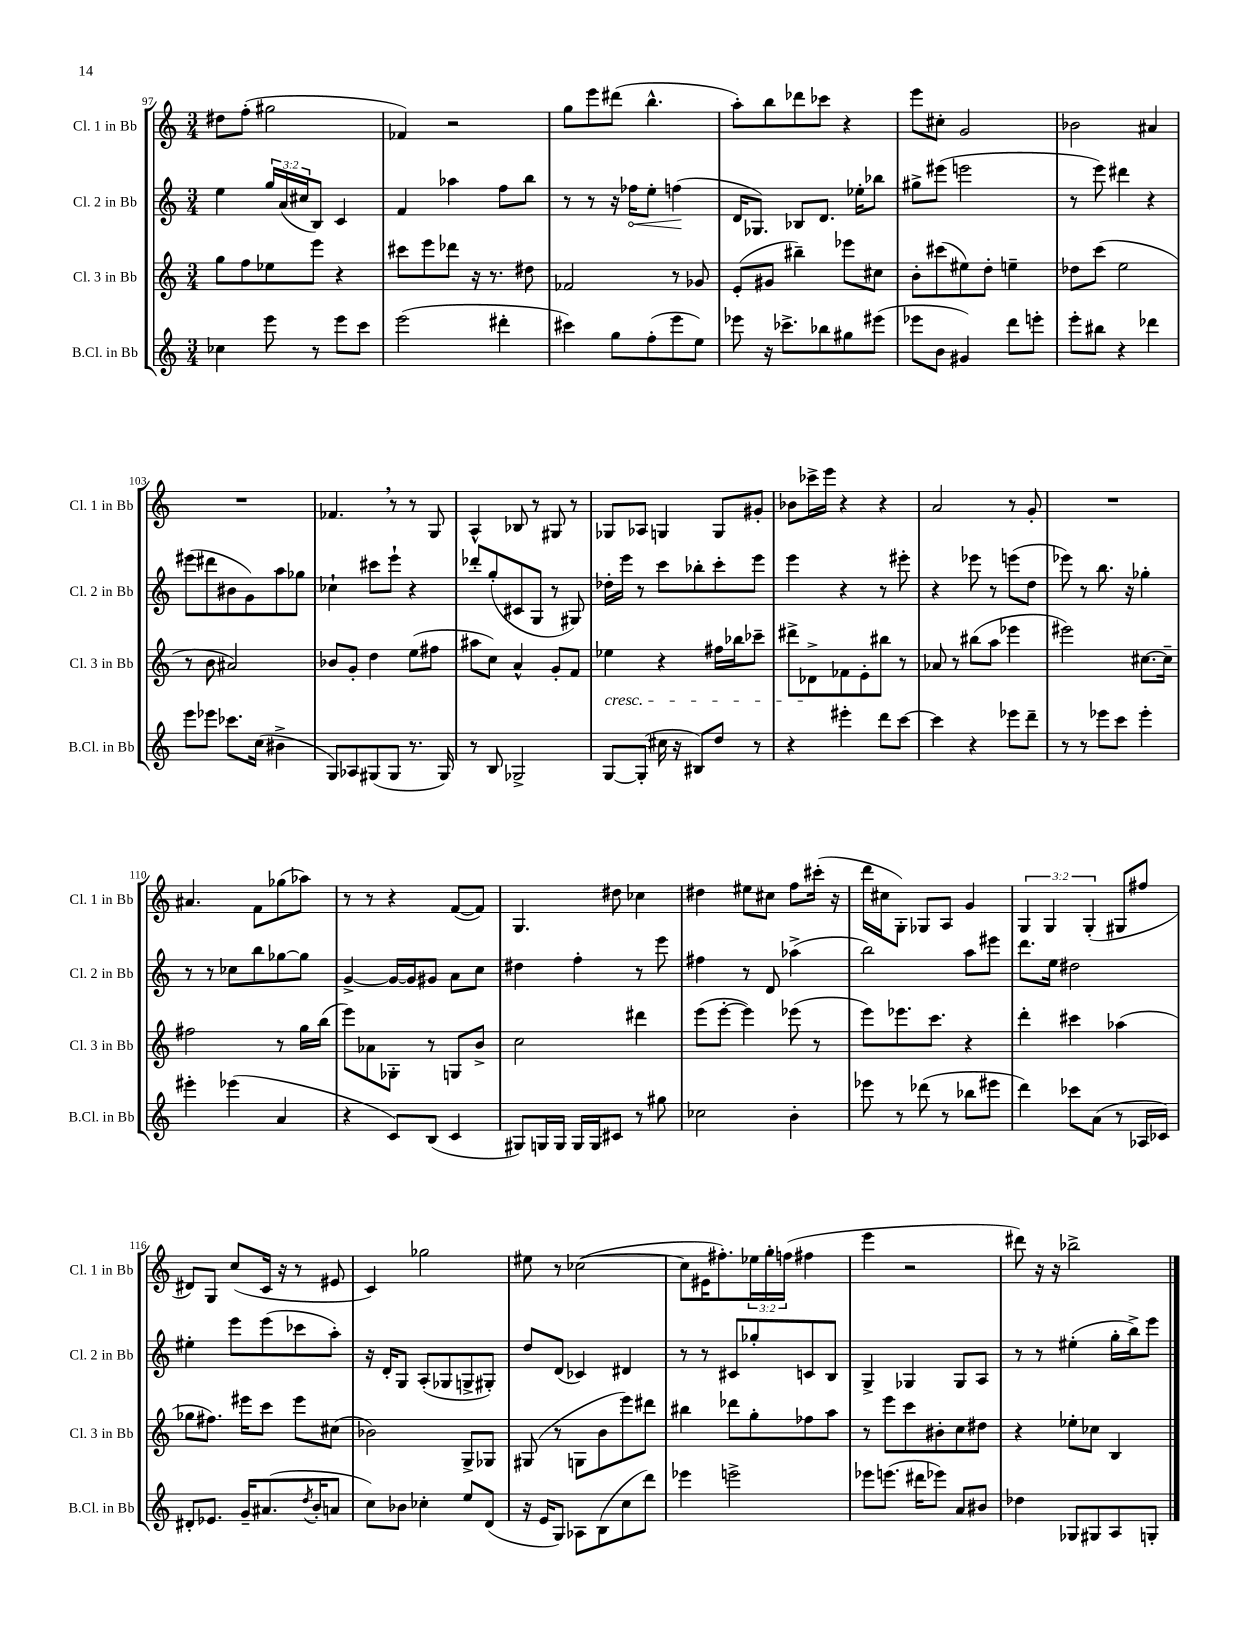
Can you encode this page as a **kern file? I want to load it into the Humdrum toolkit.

**kern	**kern	**kern	**dynam	**kern
*part4	*part3	*part2	*part2	*part1
*staff4	*staff3	*staff2	*staff2	*staff1
*I"B.Cl. in Bb	*I"Cl. 3 in Bb	*I"Cl. 2 in Bb	*	*I"Cl. 1 in Bb
*I'B.Cl. in Bb	*I'Cl. 3 in Bb	*I'Cl. 2 in Bb	*	*I'Cl. 1 in Bb
*clefG2	*clefG2	*clefG2	*	*clefG2
*k[]	*k[]	*k[]	*	*k[]
*M3/4	*M3/4	*M3/4	*	*M3/4
=97	=97	=97	=97	=97
4cc-X\	8gg\L	4ee\	.	8dd#X\L
.	8ff\	.	.	(8ff'\J
8eee\	8ee-X\	24gg/LL	.	2gg#X\
.	.	(24a/	.	.
.	.	24cc#X/J	.	.
8r	8eee\J	8B/J)	.	.
8eee\L	4r	4c/	.	.
8ccc\J	.	.	.	.
=98	=98	=98	=98	=98
(2eee\	8ccc#X\L	4f/	.	4f-X/)
.	8eee\	.	.	.
.	8ddd-X\J	4aa-X\	.	2r
.	16r	.	.	.
.	8.r	.	.	.
4ddd#X'\	.	8ff\L	.	.
.	8dd#X\	8bb\J	.	.
=99	=99	=99	=99	=99
4ccc#X\)	2f-X/	8r	.	8gg\L
.	.	8r	.	8eee\
8gg\L	.	16r	.	(8ddd#X\J
!	!	!	!LO:HP:b	!
.	.	16ff-X\KL	<	.
(8ff'\	.	8ee'\J	.	4.bb^^\
8eee\	8r	(4ffn\	.	.
8ee\J)	8g-X/	.	.	.
.	.	.	[	.
=100	=100	=100	=100	=100
8eee-X\	(8e'/L	16d/KL	.	8aa'\L)
.	.	8.G-X/J)	.	.
16r	8g#X/J	.	.	8bb\
8.ccc-X^\L	.	.	.	.
.	4bb#X~\)	8B-X/L	.	8ddd-X\
8bb-X\	.	8.d/J	.	8ccc-X\J
8gg#X\	8eee-X\L	.	.	4r
.	.	16ee-X'\KL	.	.
(8eee#X\J	8cc#X\J	8bb-X\J	.	.
=101	=101	=101	=101	=101
8eee-X\L	8b'\L	8gg#X^\L	.	8eee\L
8b\J	(8ccc#X\	(8eee#X\J	.	8cc#X'\J
4g#X/)	8ee#X\)	2eeen\	.	2g/
.	8dd'\J	.	.	.
8ddd\L	4een~\	.	.	.
8eeen'\J	.	.	.	.
=102	=102	=102	=102	=102
8eee'\L	8dd-X\L	8r	.	2b-X\
8bb#X\J	(8ccc\J	8eee\)	.	.
4r	2ee\	4ddd#X\	.	.
4ddd-X\	.	4r	.	4a#X/
!!LO:LB:g=z
=103	=103	=103	=103	=103
8eee\L	8r	(8eee#X\L	.	2.r
8eee-X\J	8b\	8ddd#X\	.	.
8.ccc-X\L	2a#X/)	8b#X\	.	.
.	.	8g\)	.	.
(16cc\Jk	.	.	.	.
4b#X^\	.	8aa\	.	.
.	.	8gg-X\J	.	.
=104	=104	=104	=104	=104
8G/L)	8b-X/L	4cc-X`\	.	4.f-X,/
8A-X/	8g'/J	.	.	.
(8G#X/	4dd\	8ccc#X\L	.	.
8G#/J	.	8eee`\J	.	8r
8.r	(8ee\L	4r	.	8r
.	8ff#X\J	.	.	8G/
16G#/)	.	.	.	.
=105	=105	=105	=105	=105
8r	8aa#X\L	8ddd-X'/L	.	4A^^/
8B/	8cc\J)	(8gg'/	.	.
2G-X^/	4a^^/	8c#X/	.	8B-X/
.	.	8G/J	.	8r
.	8g'/L	8r	.	8G#X/
.	8f/J	8G#X/)	.	8r
=106	=106	=106	=106	=106
!	!LO:TX:b:i:t=cresc.	!	!	!
[8G/L	4ee-X\	16dd-X'\LL	.	8G-X/L
.	.	16eee\JJ	.	.
(8G'/J]	.	8r	.	8A-X/J
16cc#X\	4r	8ccc\L	.	4Gn/
16r	.	.	.	.
8B#X/L)	.	8bb-X'\	.	.
8dd/J	16ff#X\LL	8ccc'\	.	8G/L
.	16bb-X\J	.	.	.
8r	8ccc-X~\J	8eee\J	.	8g#X'/J
=107	=107	=107	=107	=107
4r	8ddd#X^\L	4eee\	.	8b-X\L
.	8d-X^\	.	.	16ccc-X^\L
.	.	.	.	16eee\JJ
4eee#X'\	8f-X\	4r	.	4r
.	8e'\	.	.	.
8ddd\L	8bb#X\J	8r	.	4r
[8ccc\J	8r	8eee#X'\	.	.
=108	=108	=108	=108	=108
4ccc\]	8a-X/	4r	.	2a/
.	8r	.	.	.
4r	(8bb#X\L	8eee-X\	.	.
.	8aa\J	8r	.	.
8eee-X\L	4eee-X\	(8eeen\L	.	8r
8ddd~\J	.	8dd\J	.	8g'/
=109	=109	=109	=109	=109
8r	2eee#X\)	8eee-X\)	.	2.r
8r	.	8r	.	.
8eee-X\L	.	8.bb\	.	.
8ccc\J	.	.	.	.
.	.	16r	.	.
4eee-'\	[8.cc#X\L	4gg-X'\	.	.
.	16cc#~\Jk]	.	.	.
!!LO:LB:g=z
=110	=110	=110	=110	=110
4eee#X'\	2ff#X\	8r	.	4.a#X/
.	.	8r	.	.
(4eee-X\	.	8cc-X\L	.	.
.	.	8bb\	.	8f\L
4a/	8r	[8gg-X\	.	(8gg-X\
.	16gg\LL	8gg-\J]	.	8aa-X\J)
.	(16bb\JJ	.	.	.
=111	=111	=111	=111	=111
4r	8eee\L)	[4g^/	.	8r
.	8a-X\	.	.	8r
8c/L)	8G-X'\J	16g/LL_	.	4r
.	.	16g/J]	.	.
(8B/J	8r	8g#X/J	.	.
4c/	8Gn/L	8a\L	.	([8f/L
.	8b^/J	8cc\J	.	8f/J])
=112	=112	=112	=112	=112
8G#X/L)	2cc\	4dd#X\	.	4.G/
16Gn/L	.	.	.	.
16G/JJ	.	.	.	.
16G/LL	.	4ff'\	.	.
16G/J	.	.	.	.
8c#X/J	.	.	.	8dd#X\
8r	4ddd#X\	8r	.	4cc-X\
8gg#X\	.	8eee\	.	.
=113	=113	=113	=113	=113
2cc-X\	(8eee\L	4ff#X\	.	4dd#X\
.	[8eee'\J	.	.	.
.	4eee\])	8r	.	8ee#X\L
.	.	8d/	.	8cc#X\J
4b'\	(8eee-X\	(4aa-X^\	.	8ff\L
.	8r	.	.	(16ccc#X'\Jk
.	.	.	.	16r
=114	=114	=114	=114	=114
8eee-X\	8eee\L)	2bb\)	.	16ddd\LL
.	.	.	.	16cc#X\J
8r	8.eee-X\	.	.	8G'\J)
(8ddd-X\	.	.	.	8G-X/L
.	8.ccc\J	.	.	.
8r	.	.	.	8A/J
8bb-X\L	4r	8aa\L	.	4g/
8eee#X\J	.	8eee#X\J	.	.
=115	=115	=115	=115	=115
4ddd\)	4ddd'\	8.ddd\L	.	6G/
.	.	.	.	6G/
.	.	16ee\Jk	.	.
8ccc-X\L	4ccc#X\	2dd#X\	.	.
.	.	.	.	(6G'/
(8a\J	.	.	.	.
8r	(4aa-X\	.	.	8G#X/L
16A-X/LL	.	.	.	8ff#X/J
16c-X/JJ)	.	.	.	.
!!LO:LB:g=z
=116	=116	=116	=116	=116
8d#X'/L	8gg-X\L	4ee#X'\	.	8d#X/L)
8.e-X/J	8.ff#X\J)	.	.	8G/J
.	.	8eee\L	.	(8cc/L
16g~/KL	16eee#X\KL	.	.	.
(8.a#X/	8ccc\J	(8eee\	.	16c/Jk
.	.	.	.	16r
.	8eee#\L	8ccc-X\	.	8r
8qdd/	.	.	.	.
16b'/K	.	.	.	.
8an/J	(8cc#X\J	8aa'\J)	.	8e#X/
=117	=117	=117	=117	=117
8cc\L)	2b-X\)	16r	.	4c/)
.	.	16d'/KL	.	.
8b-X\J	.	8G/J	.	.
4cc-X'\	.	(8A'/L	.	2gg-X\
.	.	8G-X/	.	.
8ee/L	8G^/L	8Gn^/	.	.
(8d/J	8G-X/J	8G#X'/J)	.	.
=118	=118	=118	=118	=118
16r	(8G#X/	8dd/L	.	8ee#X\
16e/KL	.	.	.	.
8G/J)	8r	(8d/J	.	8r
8A-X\L	8Gn\L	4c-X/)	.	([2cc-X\
(8B\	8b\	.	.	.
8cc\	8eee\)	4d#X/	.	.
8ddd\J)	8ddd#X\J	.	.	.
=119	=119	=119	=119	=119
4eee-X\	4bb#X\	8r	.	8cc-\L]
.	.	8r	.	16e#X\K
.	.	.	.	8.ff#X'\)
2eeen^\	8ddd-X\L	8c#X/L	.	.
.	8gg'\	8gg-X'/	.	24ee-X\L
.	.	.	.	24gg'\
.	.	.	.	(24ffn\JJ
.	8ff-X\	8cn/	.	4ff#X\
.	8aa\J	8B/J	.	.
=120	=120	=120	=120	=120
8eee-X\L	8r	4G^/	.	4eee\
(8.eeen\J	8eee\L	.	.	.
.	8ccc\	4G-X/	.	2r
16ddd#X\KL	.	.	.	.
8eee-X\J)	8b#X'\	.	.	.
8a/L	8cc\	8G-/L	.	.
8b#X/J	8dd#X\J	8A/J	.	.
=121	=121	=121	=121	=121
4dd-X\	4r	8r	.	8ddd#X\)
.	.	8r	.	16r
.	.	.	.	16r
8G-X/L	8ee-X'\L	(4ee#X'\	.	2bb-X^\
8G#X/	8cc-X\J	.	.	.
8A/	4B/	16gg'\LL	.	.
.	.	16bb^\J)	.	.
8Gn'/J	.	8eee\J	.	.
==	==	==	==	==
*-	*-	*-	*-	*-
